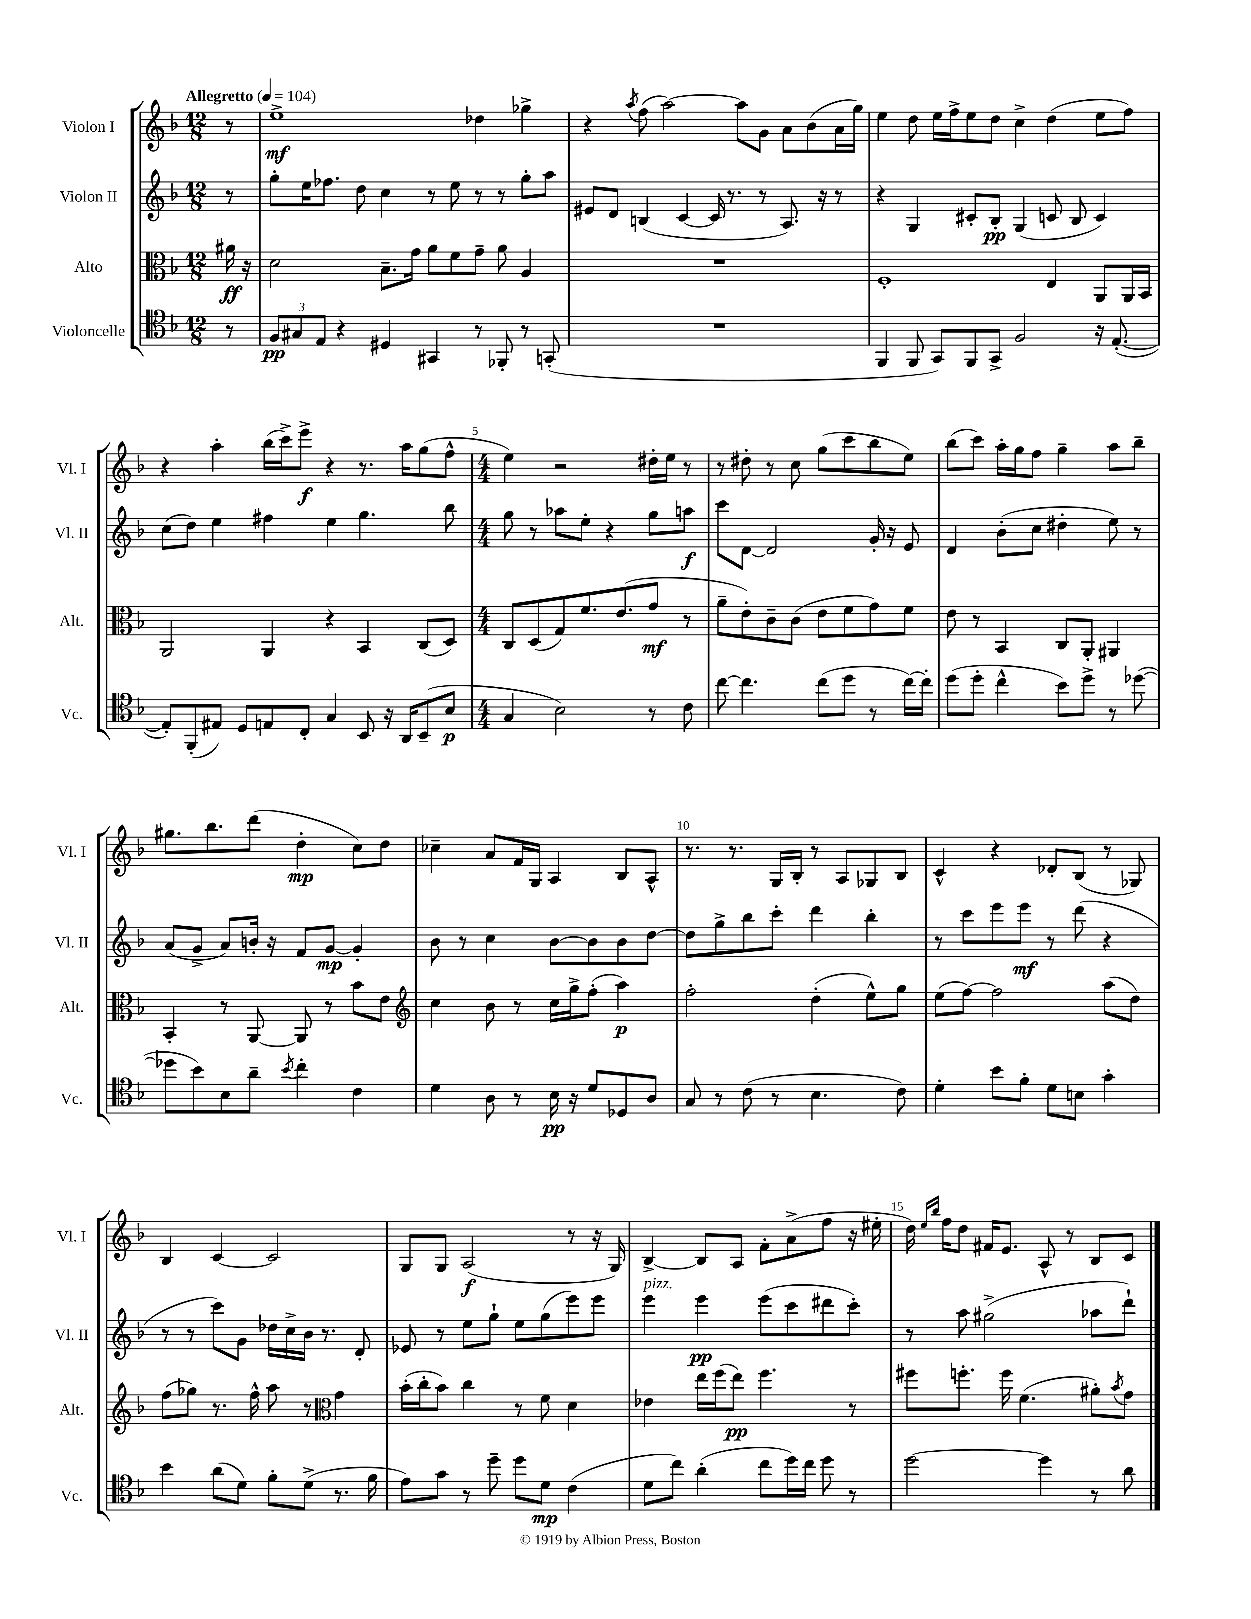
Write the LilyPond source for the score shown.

<<
\new StaffGroup <<
\new Staff = "s0" \with { instrumentName = "Violon I" shortInstrumentName = "Vl. I" } {
    \clef treble \key f \major \numericTimeSignature \time 12/8 \partial 8 \tempo "Allegretto" 4 = 104
    r8 |
    e''1->\mf des''4 ges''4-> |
    r4 \acciaccatura { a''8 } f''8( a''2~) a''8 g'8 a'8 bes'8( a'16 g''16) |
    e''4 d''8 e''16 f''16-> e''8 d''8 c''4-> d''4( e''8 f''8) |
    r4 a''4-. bes''16( c'''16->) e'''8->\f r4 r8. a''16 g''8( f''8-^ |
    \numericTimeSignature \time 4/4 e''4) r2 dis''16-. e''16 r8 |
    r8 dis''8-. r8 c''8 g''8( c'''8 bes''8 e''8) |
    bes''8( c'''8) a''16-. g''16 f''8 g''4-- a''8 bes''8-- |
    gis''8. bes''8. d'''8( d''4-.\mp c''8) d''8 |
    ces''4-- a'8 f'16 g16 a4 bes8 a8-^ |
    r8. r8. g16 bes16-. r8 a8 ges8 bes8 |
    c'4-^ r4 des'8-. bes8( r8 ges8) |
    bes4 c'4~ c'2 |
    g8 g8 a2\f( r8 r16 g16) |
    bes4~-> bes8 a8 f'8-. a'8->( f''8 r16 eis''16-. |
    d''16) \grace { e''16 bes''16 } f''16 d''8 fis'16 e'8. a8-^ r8 bes8 c'8 \bar "|." |
}
\new Staff = "s1" \with { instrumentName = "Violon II" shortInstrumentName = "Vl. II" } {
    \clef treble \key f \major \numericTimeSignature \time 12/8 \partial 8
    r8 |
    g''8-. e''16 fes''8. d''8 c''4 r8 e''8 r8 r8 g''8-. a''8 |
    eis'8 d'8 b4( c'4~ c'16 r8. r8 a8.) r16 r8 |
    r4 g4 cis'8-. bes8-.\pp g4( c'8 bes8 c'4) |
    c''8( d''8) e''4 fis''4 e''4 g''4. bes''8 |
    \numericTimeSignature \time 4/4 g''8 r8 aes''8 e''8-. r4 g''8 a''8\f |
    c'''8 d'8~ d'2 g'16-. r16 e'8 |
    d'4 bes'8-.( c''8 dis''4-. e''8) r8 |
    a'8( g'8-> a'8) b'16-. r16 f'8 g'8~\mp g'4-. |
    bes'8 r8 c''4 bes'8~ bes'8 bes'8 d''8~ |
    d''8 g''8-> bes''8 c'''8-. d'''4 bes''4-. |
    r8 c'''8 e'''8 e'''8\mf r8 d'''8( r4 |
    r8 r8 c'''8) g'8 des''16 c''16-> bes'16 r8. d'8-. |
    ees'8 r8 e''8 g''8-! e''8 g''8( e'''8) e'''8 |
    e'''4^\markup { \italic "pizz." } e'''4\pp e'''8( c'''8 dis'''8 c'''8-.) |
    r8 a''8 gis''2->( aes''8 d'''8-!) \bar "|." |
}
\new Staff = "s2" \with { instrumentName = "Alto" shortInstrumentName = "Alt." } {
    \clef alto \key f \major \numericTimeSignature \time 12/8 \partial 8
    ais'16\ff r16 |
    d'2 bes8.-- g'16 a'8 f'8 g'8-- a'8 a4 |
    R1. |
    f1-. e4 a,8 a,16 bes,16 |
    a,2 a,4 r4 bes,4 c8( d8) |
    \numericTimeSignature \time 4/4 c8 d8( g8) f'8. e'8.( g'8\mf r8 |
    a'8-- e'8-.) c'8-- c'8( e'8 f'8 g'8) f'8 |
    e'8 r8 bes,4 c8 a,8-. ais,4 |
    bes,4-. r8 a,8~ a,8 r8 bes'8 e'8 |
    \clef treble c''4 bes'8 r8 c''16 g''16-> f''8-.( a''4\p) |
    f''2-. d''4-.( e''8-^) g''8 |
    e''8( f''8~) f''2 a''8( d''8) |
    f''8( ges''8) r8. f''16-^ a''8 r8 \clef alto g'4 |
    bes'16-.( c''16-. bes'8) c''4 r8 f'8 d'4 |
    ees'4 e''16 f''16( e''8\pp) f''4. r8 |
    fis''8 f''8.-. f''16 f'4.( ais'8-.) \acciaccatura { bes'8 } g'8 \bar "|." |
}
\new Staff = "s3" \with { instrumentName = "Violoncelle" shortInstrumentName = "Vc." } {
    \clef tenor \key f \major \numericTimeSignature \time 12/8 \partial 8
    r8 |
    \tuplet 3/2 { f8\pp gis8 e8 } r4 dis4 gis,4 r8 fes,8-. r8 g,8-.( |
    R1. |
    f,4 f,8 g,8) f,8 g,8-> f2 r16 e8.~-.( |
    e8-.) f,8-.( eis8) d8 e8 c8-. g4 bes,8 r16 a,16 bes,8--( bes8\p |
    \numericTimeSignature \time 4/4 g4 bes2) r8 c'8 |
    c''8~ c''4. c''8( d''8 r8 c''16~) c''16-. |
    d''8( d''8-. c''4-^ bes'8) d''8-> r8 des''8~( |
    des''8 bes'8) bes8 a'8-- \acciaccatura { bes'8 } c''4-. c'4 |
    d'4 a8 r8 bes16\pp r16 d'8 des8 a8 |
    g8 r8 c'8( r8 bes4. c'8) |
    d'4-. bes'8 f'8-. d'8 b8 g'4-. |
    bes'4 a'8( d'8) f'8-. d'8->( r8. f'16 |
    e'8) g'8 r8 d''8-- d''8 d'8\mp c'4( |
    d'8 c''8) a'4-.( c''8 d''16) c''16 d''8 r8 |
    d''2~ d''4 r8 a'8 \bar "|." |
}
>>
>>
\layout { \context { \Score \override BarNumber.break-visibility = ##(#f #t #t) barNumberVisibility = #(every-nth-bar-number-visible 5) } }
